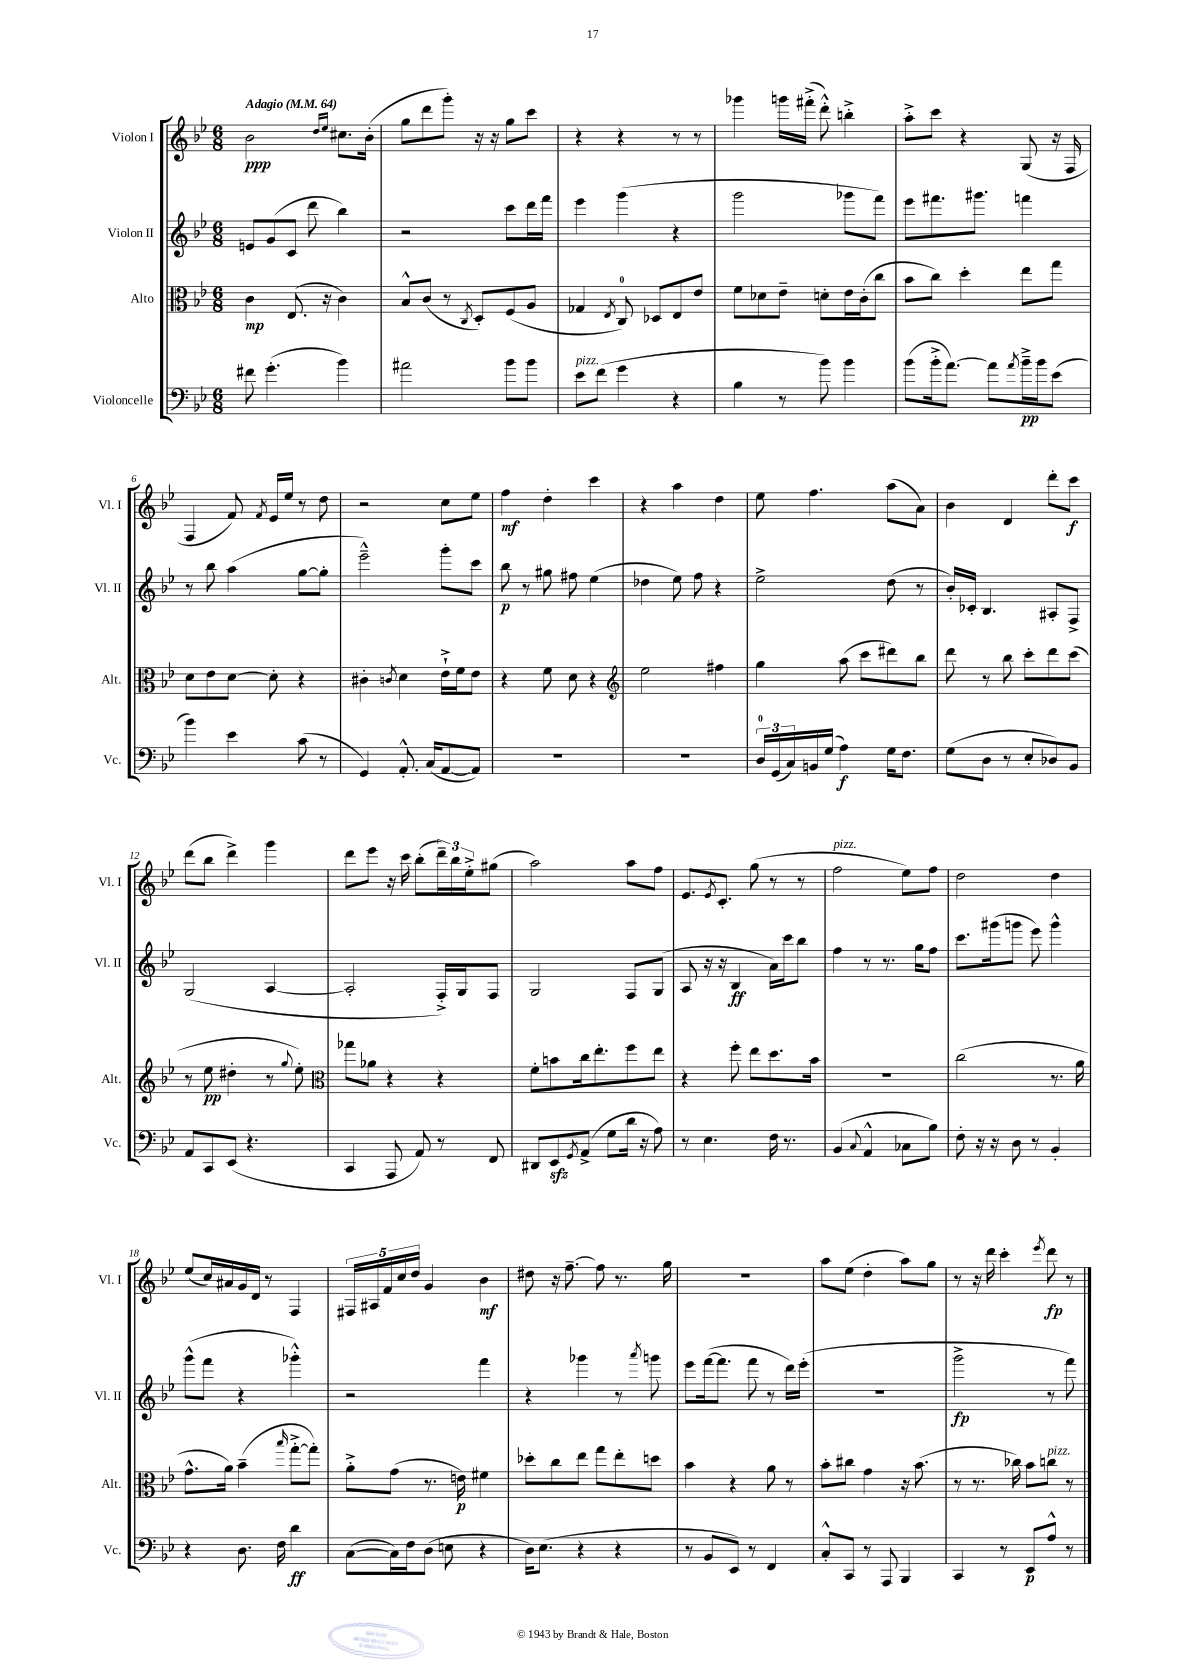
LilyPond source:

<<
\new StaffGroup <<
\new Staff = "s0" \with { instrumentName = "Violon I" shortInstrumentName = "Vl. I" } {
    \clef treble \key bes \major \numericTimeSignature \time 6/8 \tempo "Adagio" 4 = 64
    bes'2\ppp \grace { d''16 ees''16 } cis''8. bes'16-.( |
    g''8 d'''8 g'''8-.) r16 r16 g''8 c'''8 |
    r4 r4 r8 r8 |
    ges'''4 g'''16 fis'''16-.->( d'''8-.-^) b''4-.-> |
    a''8-.-> c'''8 r4 g8( r16 f16 |
    f4 f'8) \acciaccatura { f'8 } ees'16 ees''16 r8 d''8 |
    r2 c''8 ees''8 |
    f''4\mf d''4-. c'''4 |
    r4 a''4 d''4 |
    ees''8 f''4. a''8( a'8) |
    bes'4 d'4 d'''8-. c'''8\f |
    d'''8( bes''8 d'''4->) g'''4 |
    d'''8 ees'''8 r16 c'''16 bes''8-.( \tuplet 3/2 { d'''16--) bes''16 ees''16-.-> } gis''8( |
    a''2) a''8 f''8 |
    ees'8. \acciaccatura { ees'8 } c'8.-. g''8( r8 r8 |
    f''2^\markup { \italic "pizz." } ees''8) f''8 |
    d''2 d''4 |
    ees''8( c''16) ais'16 g'16 d'16 r8 f4 |
    \tuplet 5/4 { fis16 ais16 f'16 c''16 d''16 } g'4 bes'4\mf |
    dis''8 r16 f''8.~-- f''8 r8. g''16 |
    R2. |
    a''8 ees''8( d''4-. a''8) g''8 |
    r8 r16 d'''16 c'''4-. \acciaccatura { ees'''8 } d'''8\fp r8 \bar "|." |
}
\new Staff = "s1" \with { instrumentName = "Violon II" shortInstrumentName = "Vl. II" } {
    \clef treble \key bes \major \numericTimeSignature \time 6/8
    e'8 g'8( c'8 d'''8 bes''4) |
    r2 c'''8 d'''16 f'''16 |
    ees'''4 g'''4( r4 |
    g'''2 ges'''8 f'''8) |
    ees'''8 fis'''8. gis'''8. f'''4 |
    r8 bes''8 a''4( g''8~ g''8-. |
    ees'''2---^) g'''8-. c'''8 |
    bes''8\p r8 gis''8 fis''8 ees''4( |
    des''4 ees''8) f''8 r4 |
    ees''2-> d''8( r8 |
    bes'16-.) ces'16-. bes4. ais8-. f8-> |
    g2( a4~ |
    a2-. f16-.->) g16 f8 |
    g2 f8 g8( |
    a8 r16 r16 bes4\ff a'16) c'''16 bes''8 |
    f''4 r8 r8. g''16 f''8 |
    c'''8. gis'''16( g'''8 ees'''8) g'''4-^ |
    g'''8-^( f'''8 r4 ges'''4-.-^) |
    r2 f'''4 |
    r4 ges'''4 r8 \acciaccatura { a'''8 } g'''8 |
    ees'''8 f'''16~( f'''8. f'''8 r8 d'''16) ees'''16-.( |
    R2. |
    g'''2->\fp r8 f'''8) \bar "|." |
}
\new Staff = "s2" \with { instrumentName = "Alto" shortInstrumentName = "Alt." } {
    \clef alto \key bes \major \numericTimeSignature \time 6/8
    c'4\mp ees8.( r16 c'4) |
    bes8-^ c'8( r8 \acciaccatura { c8 } d8-.) f8( a8 |
    ges4 \acciaccatura { ees8 } c8-0) des8 ees8 ees'8 |
    f'8 des'8 ees'8-- d'8-. ees'16 c'16-.( c''8 |
    bes'8 c''8) d''4-. ees''8 g''8 |
    d'8 ees'8 d'8~ d'8-. r4 |
    cis'4-. \acciaccatura { c'8 } d'4 ees'16-!-> f'16 ees'8 |
    r4 f'8 d'8 r4 |
    \clef treble ees''2 fis''4 |
    g''4 a''8( c'''8 dis'''8) bes''8 |
    d'''8 r8 bes''8 c'''8-. d'''8 c'''8( |
    r8 ees''8\pp dis''4-. r8 \appoggiatura { g''8 } ees''8-.) |
    \clef alto ges''8 aes'8 r4 r4 |
    f'8-. b'8 c''16 ees''8.-. f''8 ees''8 |
    r4 f''8-. ees''8 d''8. bes'16 |
    R2. |
    c''2( r8. a'16 |
    g'8.-^ a'16) bes'4--( \grace { bes''16 } g''8~-.-> g''8-.) |
    a'8-.-> g'8( r8. e'16\p) fis'4 |
    des''8-. c''8 ees''8 g''8 ees''8-. d''8 |
    bes'4 r4 a'8 r8 |
    bes'8-. cis''8 g'4 r16 bes'8.( |
    r8 r8. ces''16) bes'8 c''8^\markup { \italic "pizz." } r8 \bar "|." |
}
\new Staff = "s3" \with { instrumentName = "Violoncelle" shortInstrumentName = "Vc." } {
    \clef bass \key bes \major \numericTimeSignature \time 6/8
    fis'8 g'4.-.( bes'4) |
    ais'2 bes'8 bes'8 |
    ees'8^\markup { \italic "pizz." } f'8( g'4 r4 |
    bes4 r8 bes'8) bes'4 |
    bes'8( bes'16-.-> a'8.~) a'8 \acciaccatura { a'8 } bes'16--->\pp bes'16 ees'8( |
    bes'4) ees'4 c'8( r8 |
    g,4) a,8.-.-^ c16( a,8~ a,8) |
    R2. |
    R2. |
    \tuplet 3/2 { d16-0 g,16( c16) } b,16 g16( a4\f) g16 f8. |
    g8( d8 r8 ees8-. des8) bes,8 |
    a,8 c,8 ees,8( r4. |
    c,4 a,,8 a,8) r8 f,8 |
    dis,8 ees,8\sfz \acciaccatura { g,8 } a,8->( g8 d'16 r16 a8) |
    r8 ees4. f16 r8. |
    bes,4( \appoggiatura { c8 } a,4-^ ces8 bes8) |
    f8-. r16 r16 d8 r8 bes,4-. |
    r4 d8. f16 d'4\ff |
    c8~( c16) f16 d8( e8 r4 |
    d16) ees8.( r4 r4 |
    r8 bes,8 ees,8) r8 f,4 |
    c8-.-^ c,8 r8 a,,8 bes,,4 |
    c,4 r8 ees,8\p a8-^ r8 \bar "|." |
}
>>
>>
